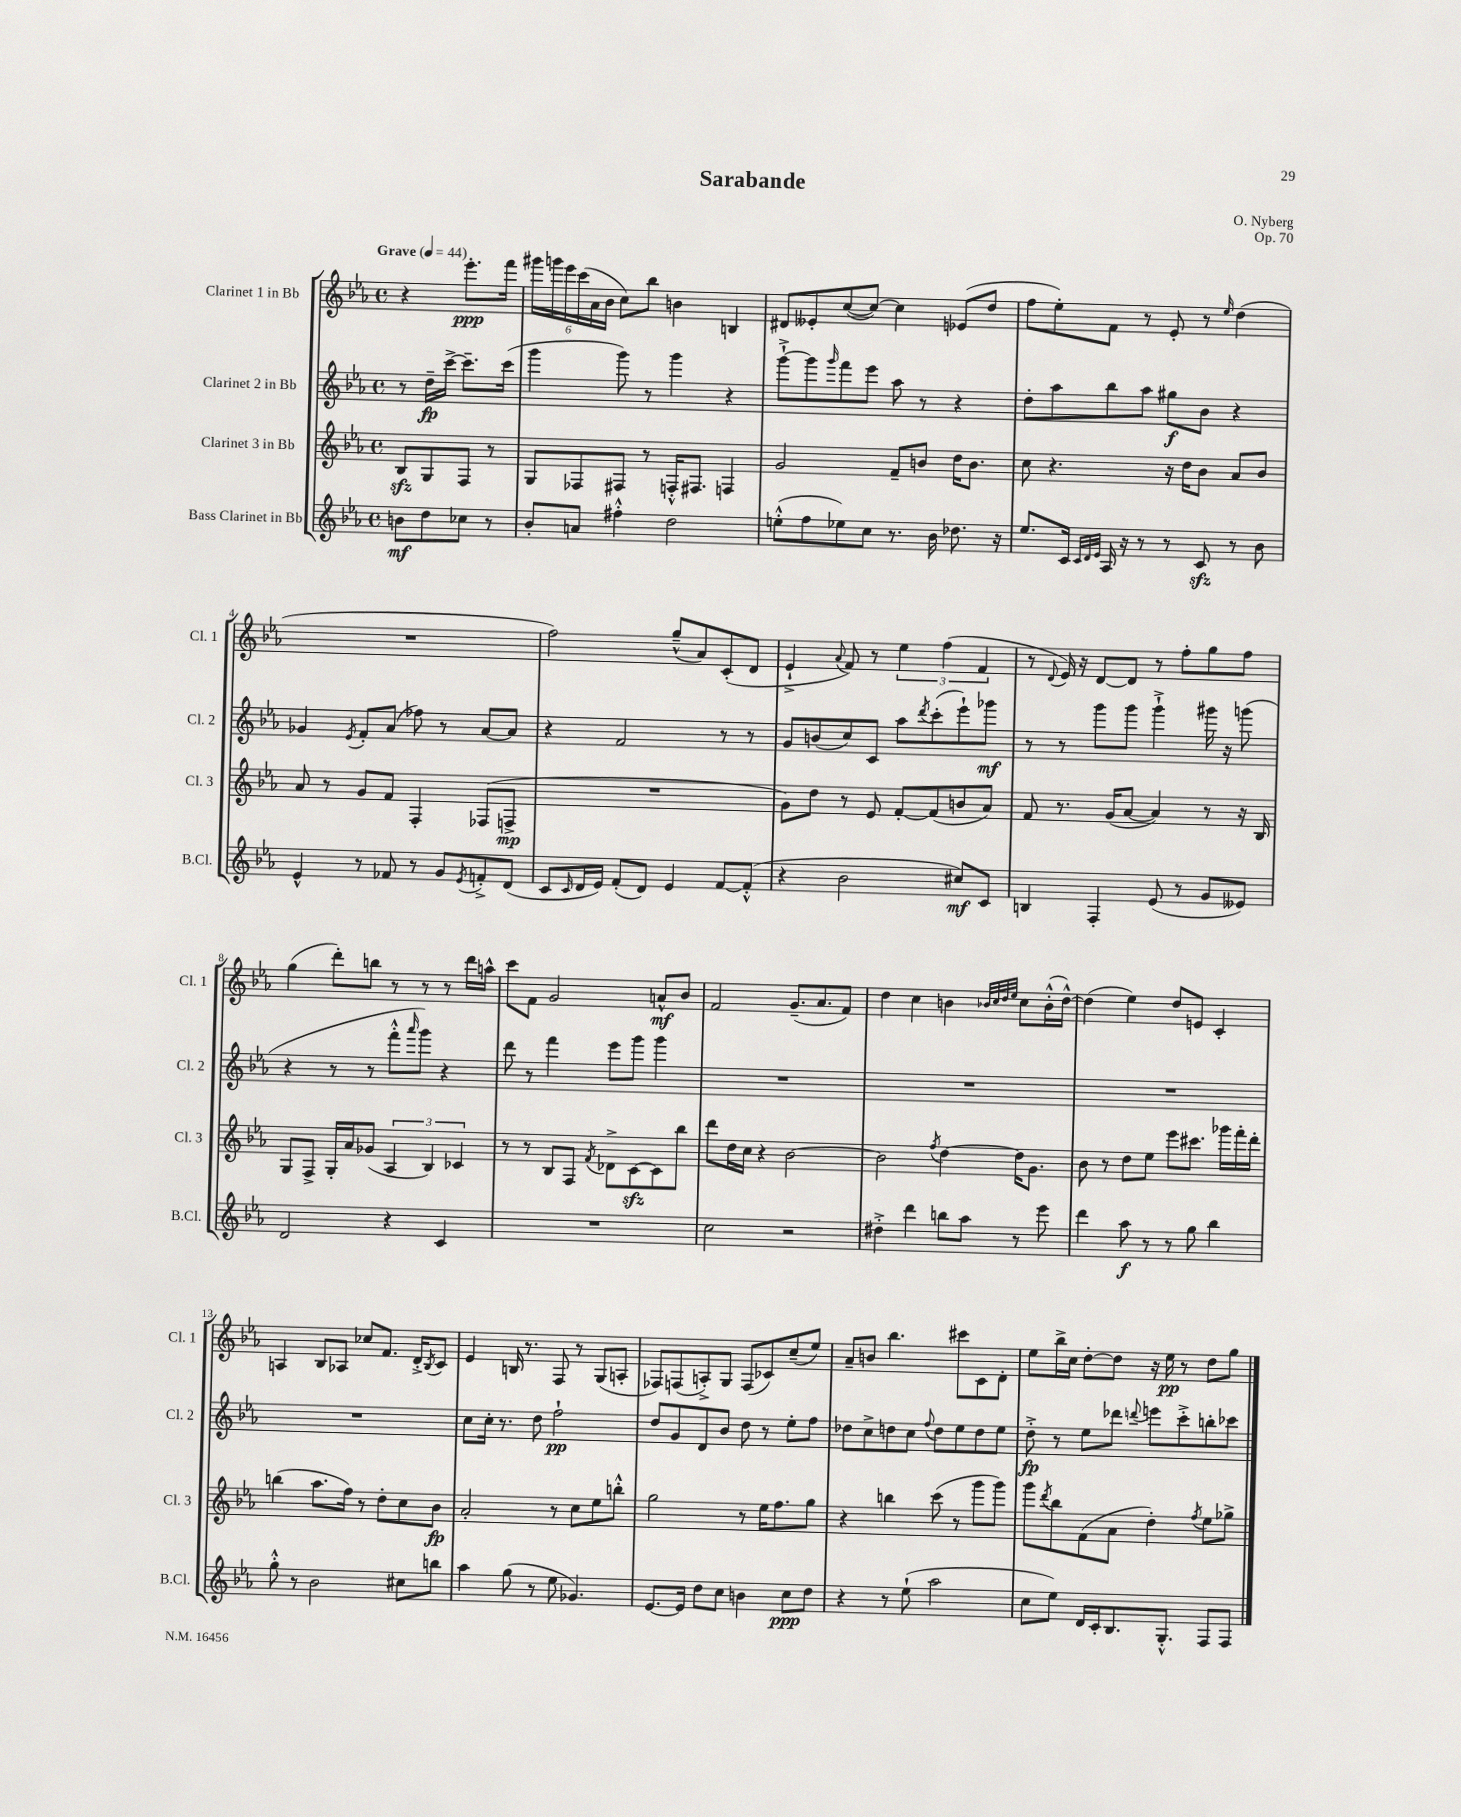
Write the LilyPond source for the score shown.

\header { title = "Sarabande" composer = "O. Nyberg" opus = "Op. 70" }
<<
\new StaffGroup <<
\new Staff = "s0" \with { instrumentName = "Clarinet 1 in Bb" shortInstrumentName = "Cl. 1" } {
    \clef treble \key ees \major \defaultTimeSignature \time 4/4 \partial 2 \tempo "Grave" 4 = 44
    r4 ees'''8.-.\ppp f'''16 |
    \tuplet 6/4 { gis'''16 g'''16 ees'''16 c'''16( aes'16 bes'16 } c''8) bes''8 b'4 b4 |
    dis'8 eeses'8-. c''8~( c''8~) c''4 ees'8( d''8 |
    f''8 ees''8-.) f'8 r8 ees'8-. r8 \grace { ees''16 } d''4( |
    R1 |
    f''2) g''8---^( aes'8) c'8-.( d'8 |
    ees'4-!-> \appoggiatura { aes'8 } f'8) r8 \tuplet 3/2 { ees''4 f''4( f'4 } |
    r8 \appoggiatura { d'8 } ees'16) r16 d'8~ d'8 r8 f''8-. g''8 f''8 |
    g''4( d'''8-.) b''8 r8 r8 r8 d'''16 a''16-^ |
    c'''8 f'8 g'2 a'8-^\mf bes'8 |
    f'2 g'8.--( aes'8. f'8) |
    d''4 c''4 b'4 \grace { bes'32 c''32 d''32 ees''32 } c''8 bes'16-.-^( d''16~-^) |
    d''4( ees''4) d''8 e'8 c'4-. |
    a4 bes8 aes8 ces''8 f'8. d'16-.-> \acciaccatura { bes8 } c'8 |
    ees'4 b16 r8. f8 r8 g8( a8-. |
    fes8) f8( a8-.->) g8 f8( ces'8) c''8--( ees''8) |
    aes'8-- b'8 bes''4. cis'''8 c'8 d'8-. |
    ees''8 bes''16-> c''16 d''8~-. d''8 r16 ees''16\pp r8 d''8 g''8 \bar "|." |
}
\new Staff = "s1" \with { instrumentName = "Clarinet 2 in Bb" shortInstrumentName = "Cl. 2" } {
    \clef treble \key ees \major \defaultTimeSignature \time 4/4 \partial 2
    r8 d''16--\fp c'''16~-> c'''8.-- c'''16( |
    g'''4 g'''8) r8 g'''4 r4 |
    g'''8~-!-> g'''8 \grace { g'''16 } f'''8 ees'''8 aes''8 r8 r4 |
    d''8-. aes''8 bes''8 aes''8 gis''8\f bes'8 r4 |
    ges'4 \acciaccatura { ees'8 } f'8-. aes'8( fes''8) r8 aes'8~ aes'8 |
    r4 f'2 r8 r8 |
    g'8 b'8( c''8) c'8 aes''8 \acciaccatura { d'''8 } c'''8-.( ees'''8-!) ges'''8\mf |
    r8 r8 g'''8 g'''8 g'''4-!-> gis'''16 r16 g'''8( |
    r4 r8 r8 f'''8-.-^ \grace { aes'''16 } g'''8) r4 |
    d'''8 r8 f'''4 ees'''8 g'''8 g'''4 |
    R1 |
    R1 |
    R1 |
    R1 |
    c''8 c''16-. r8. d''8 f''2-!\pp |
    d''8 g'8 d'8 bes'8 d''8 r8 ees''8-. f''8 |
    des''8 c''8-> d''8 c''8 \appoggiatura { f''8 } d''8 ees''8 d''8 ees''8 |
    d''8-.->\fp r8 ees''8 des'''8 \appoggiatura { d'''8 } e'''8 c'''8-.-> b''8-. ces'''8 \bar "|." |
}
\new Staff = "s2" \with { instrumentName = "Clarinet 3 in Bb" shortInstrumentName = "Cl. 3" } {
    \clef treble \key ees \major \defaultTimeSignature \time 4/4 \partial 2
    bes8\sfz g8 f8 r8 |
    g8 fes8 fis8 r8 f16-.-^ fis8. f4 |
    g'2 f'8-- b'8 d''16 b'8. |
    c''8 r4. r16 d''16 bes'8 aes'8 bes'8 |
    aes'8 r8 g'8 f'8 f4-. fes8( f8->\mp |
    R1 |
    g'8) d''8 r8 ees'8 f'8~-. f'8( b'8 aes'8) |
    f'8 r8. g'16( aes'8~ aes'4) r8 r16 bes16 |
    g8 f8-> g16-. aes'16 ges'8( \tuplet 3/2 { aes4 bes4) ces'4 } |
    r8 r8 bes8 f8 \acciaccatura { f'8 } des'8-> c'8~\sfz c'8 bes''8 |
    d'''8 d''16 c''16 r4 bes'2~ |
    bes'2 \acciaccatura { f''8 } d''4~ d''16 g'8. |
    bes'8 r8 d''8 ees''8 ees'''8 cis'''8. ges'''16 f'''16-. d'''16-. |
    b''4( aes''8. f''16) r8 d''8-. c''8 bes'8\fp |
    aes'2-. r8 c''8 ees''8 b''8-.-^ |
    g''2 r8 ees''16 f''8. g''8 |
    r4 b''4 c'''8( r8 g'''8 g'''8) |
    g'''8 \acciaccatura { d'''8 } bes''8 f'8( aes'8 d''4-.) \acciaccatura { f''8 } ees''8 ges''8-> \bar "|." |
}
\new Staff = "s3" \with { instrumentName = "Bass Clarinet in Bb" shortInstrumentName = "B.Cl." } {
    \clef treble \key ees \major \defaultTimeSignature \time 4/4 \partial 2
    b'8\mf d''8 ces''8 r8 |
    bes'8-. a'8 fis''4-.-^ d''2 |
    e''8-.-^( f''8 ees''8) c''8 r8. bes'16 des''8. r16 |
    ees''8. c'16 \grace { c'32 d'32 ees'32 } aes16 r16 r8 r8 c'8\sfz r8 bes'8 |
    ees'4-^ r8 fes'8 r8 g'8 \acciaccatura { ees'8 } f'8-.-> d'8( |
    c'8 \grace { c'16 } d'16 ees'16) f'8-.( d'8) ees'4 f'8~ f'8-.-^( |
    r4 bes'2 cis''8\mf) c'8 |
    b4 f4-. ees'8( r8 g'8 eeses'8) |
    d'2 r4 c'4 |
    R1 |
    c''2 r2 |
    dis''4-.-> d'''4 b''8 aes''8 r8 ees'''8 |
    d'''4 aes''8\f r8 r8 g''8 bes''4 |
    g''8-.-^ r8 bes'2 cis''8 b''8 |
    aes''4 g''8( r8 ees''8 ges'4.) |
    ees'8.~ ees'16 d''8 c''8 b'4 c''8\ppp d''8 |
    r4 r8 ees''8-!( aes''2 |
    c''8 ees''8) d'16 c'16-. bes8. g8.-.-^ f8 f8 \bar "|." |
}
>>
>>
